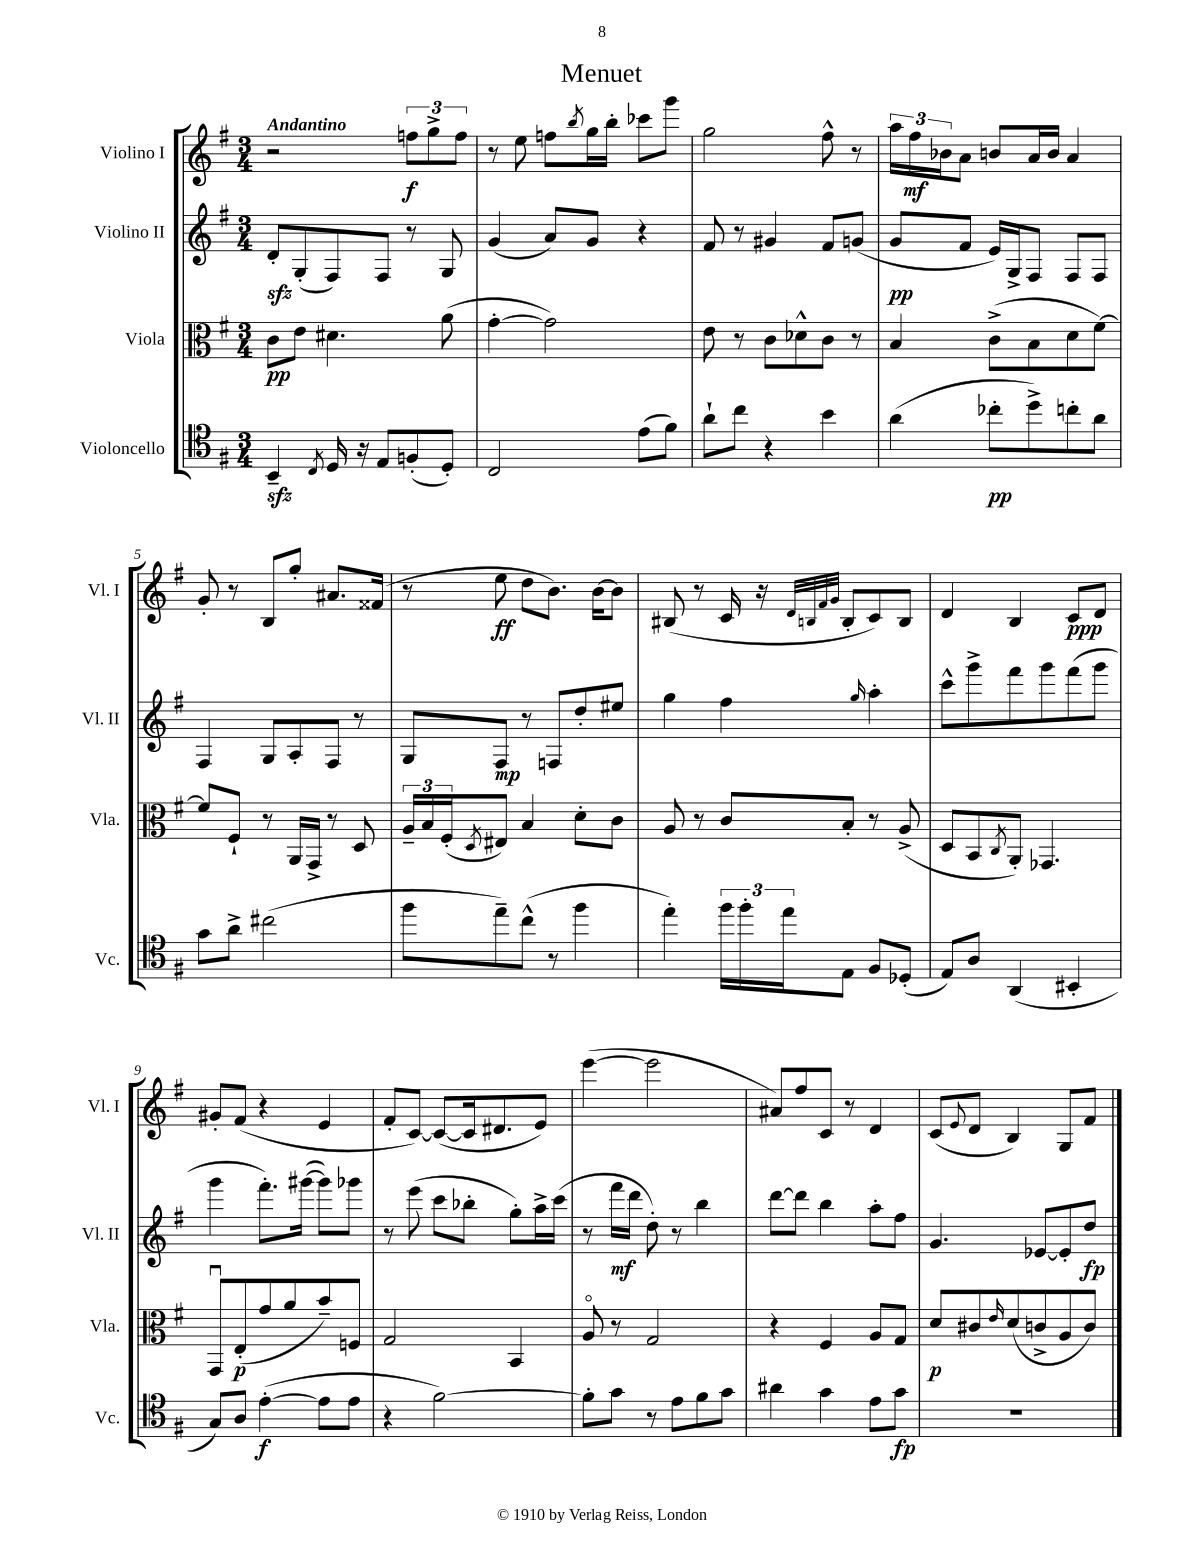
\header { title = "Menuet" }
<<
\new StaffGroup <<
\new Staff = "s0" \with { instrumentName = "Violino I" shortInstrumentName = "Vl. I" } {
    \clef treble \key g \major \numericTimeSignature \time 3/4 \tempo "Andantino"
    r2 \tuplet 3/2 { f''8\f g''8-> f''8 } |
    r8 e''8 f''8 \acciaccatura { b''8 } g''16 b''16-. ces'''8 g'''8 |
    g''2 fis''8-^ r8 |
    \tuplet 3/2 { a''16 fis''16\mf bes'16 } a'8 b'8 a'16 b'16 a'4 |
    g'8-. r8 b8 g''8-. ais'8. fisis'16( |
    r8 e''8\ff d''8 b'8.) b'16~ b'8 |
    bis8( r8 c'16 r16 \grace { d'32 b32 fis'32 g'32 } b8-. c'8) b8 |
    d'4 b4 c'8\ppp d'8 |
    gis'8-. fis'8( r4 e'4 |
    fis'8-. c'8~) c'8~( c'16 dis'8. e'8) |
    e'''4~( e'''2 |
    ais'8) fis''8 c'8 r8 d'4 |
    c'8( \appoggiatura { e'8 } d'8 b4) g8 fis'8 \bar "|." |
}
\new Staff = "s1" \with { instrumentName = "Violino II" shortInstrumentName = "Vl. II" } {
    \clef treble \key g \major \numericTimeSignature \time 3/4
    d'8-.\sfz g8-.( fis8) fis8 r8 g8 |
    g'4( a'8) g'8 r4 |
    fis'8 r8 gis'4 fis'8 g'8( |
    g'8\pp fis'8 e'16) g16-> fis8 fis8 fis8 |
    fis4 g8 a8-. fis8 r8 |
    g8 fis8\mp r8 f8 d''8-. eis''8 |
    g''4 fis''4 \grace { g''16 } a''4-. |
    c'''8-^ g'''8-> fis'''8 g'''8 fis'''8( g'''8 |
    g'''4 fis'''8.-.) gis'''16~( gis'''8) ges'''8 |
    r8 e'''8( c'''8 bes''8-. g''8-.) a''16-> c'''16( |
    r8 fis'''16\mf d'''16 d''8-.) r8 b''4 |
    d'''8~ d'''8 b''4 a''8-. fis''8 |
    g'4. ees'8~ ees'8-. d''8\fp \bar "|." |
}
\new Staff = "s2" \with { instrumentName = "Viola" shortInstrumentName = "Vla." } {
    \clef alto \key g \major \numericTimeSignature \time 3/4
    c'8\pp e'8 dis'4. a'8( |
    g'4~-. g'2) |
    e'8 r8 c'8 des'8-^ c'8 r8 |
    b4 c'8->( b8 d'8 fis'8~) |
    fis'8 fis8-! r8 a,16 g,16-> r8 d8 |
    \tuplet 3/2 { a16-- b16 fis16-.( } \acciaccatura { d8 } eis8) b4 d'8-. c'8 |
    a8 r8 c'8 b8-. r8 a8->( |
    d8 b,8 \acciaccatura { c8 } a,8-.) ges,4. |
    g,8\downbow e8-.\p( g'8 a'8 b'8--) f8 |
    g2 b,4 |
    a8\flageolet r8 g2 |
    r4 fis4 a8 g8 |
    d'8\p cis'8 \grace { e'16 } d'8( c'8-> a8 c'8) \bar "|." |
}
\new Staff = "s3" \with { instrumentName = "Violoncello" shortInstrumentName = "Vc." } {
    \clef tenor \key g \major \numericTimeSignature \time 3/4
    b,4--\sfz \acciaccatura { c8 } d16 r16 e8 f8-.( d8-.) |
    c2 e'8( fis'8) |
    a'8-! c''8 r4 b'4 |
    a'4( ces''8-.\pp d''8->) c''8-. a'8 |
    g'8 a'8-> cis''2( |
    fis''8 e''8--) c''8-^( r8 fis''4 |
    e''4-.) \tuplet 3/2 { fis''16 fis''16-. e''16 } e8 fis8 des8-.( |
    e8) a8 a,4( bis,4-. |
    g8) a8 e'4~-.\f( e'8 e'8 |
    r4 fis'2~) |
    fis'8-. g'8 r8 e'8 fis'8 g'8 |
    ais'4 g'4 e'8 g'8\fp |
    R2. \bar "|." |
}
>>
>>
